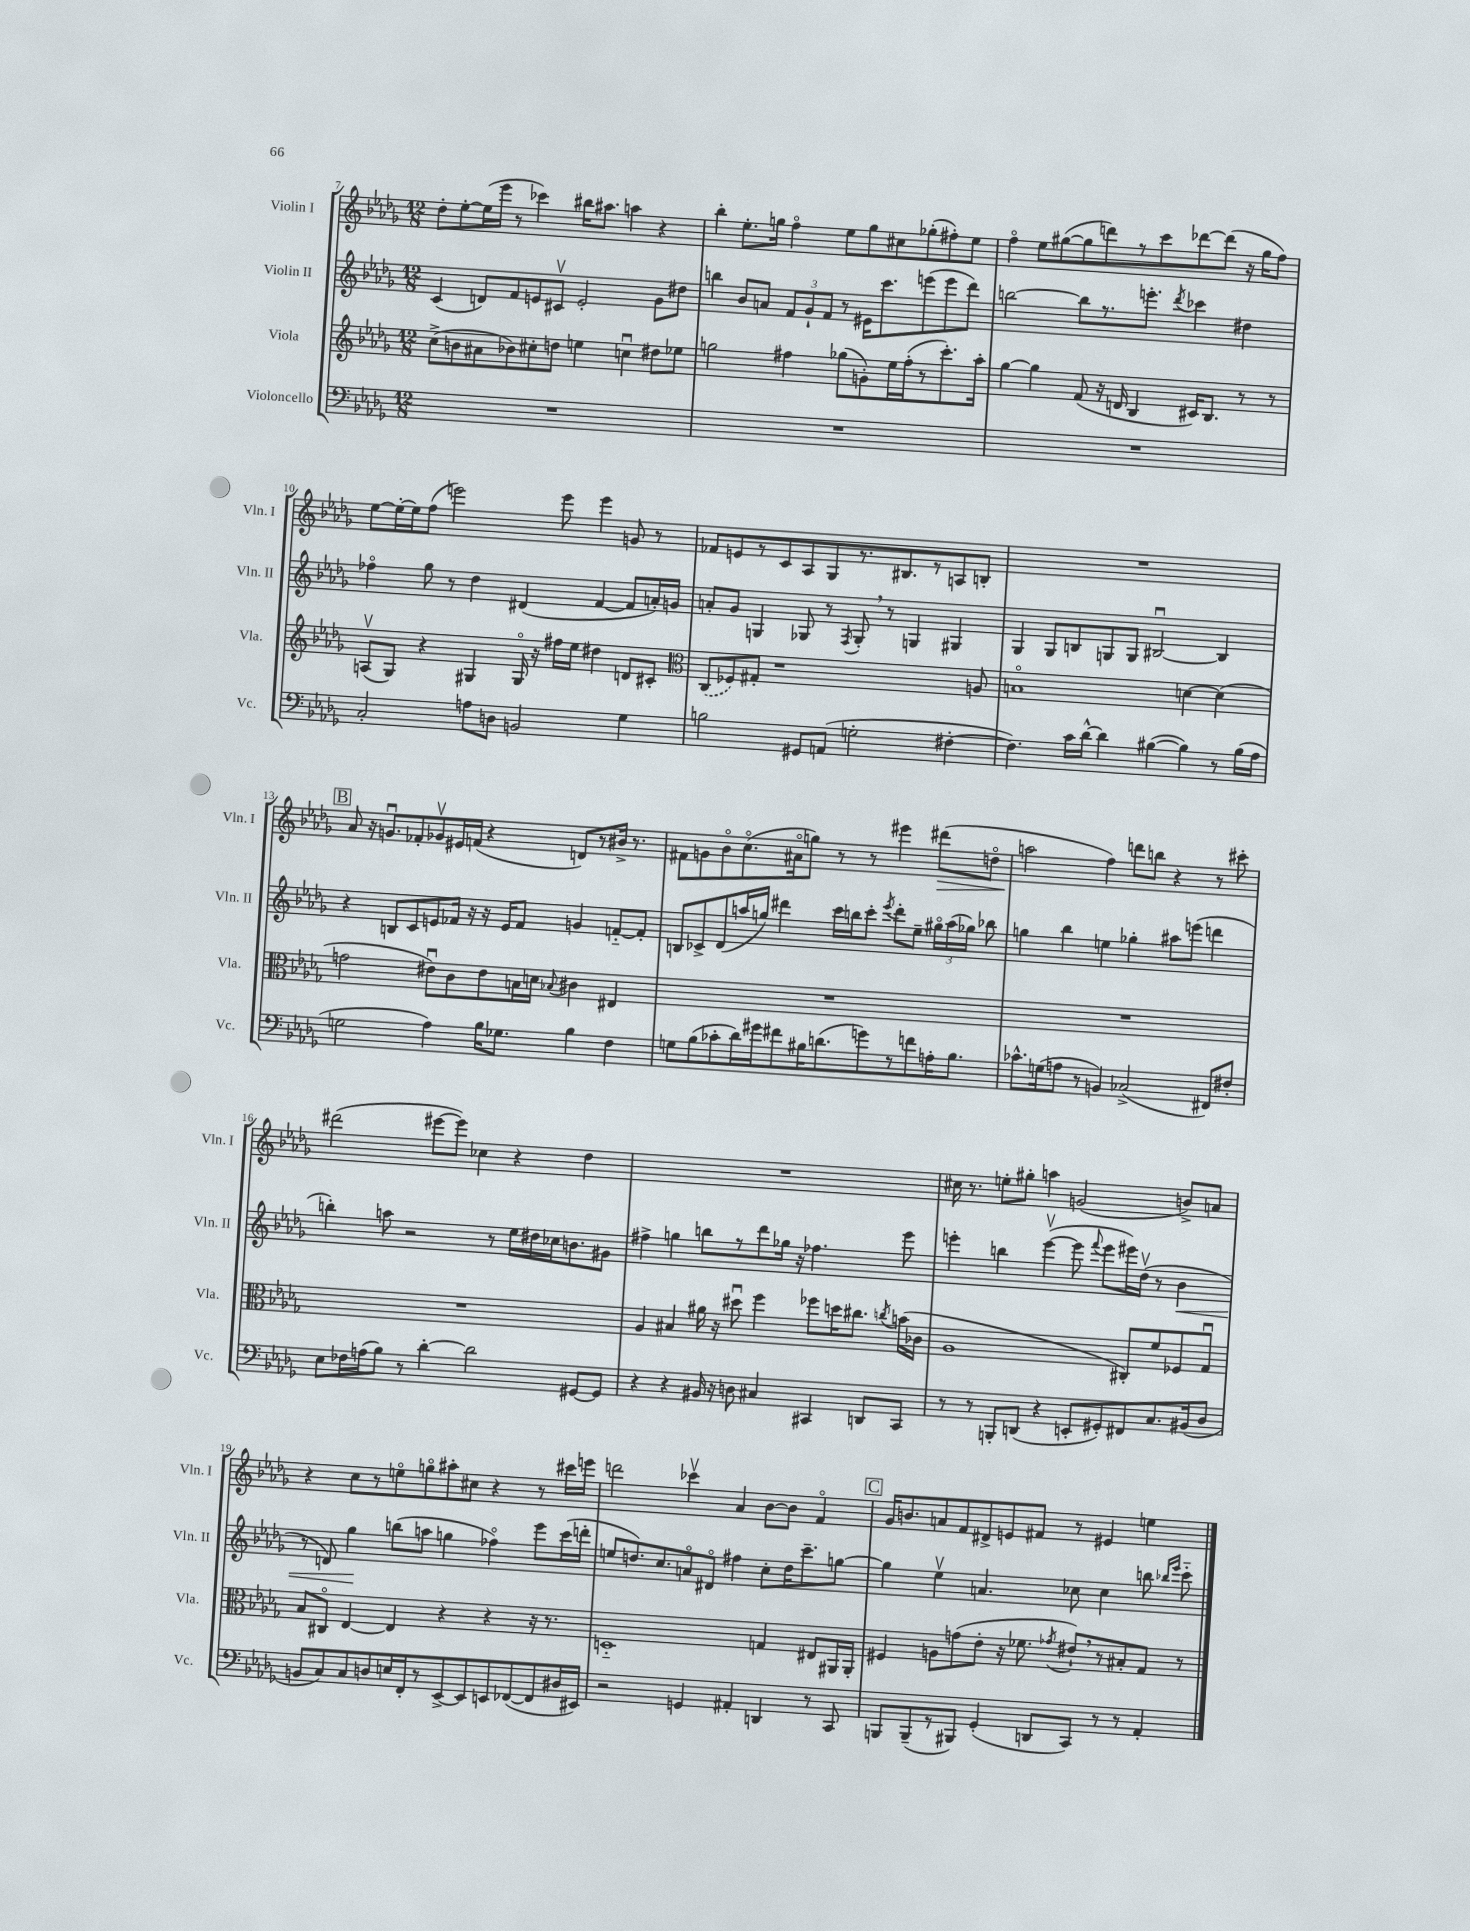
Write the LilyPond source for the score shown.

<<
\new StaffGroup <<
\new Staff = "s0" \with { instrumentName = "Violin I" shortInstrumentName = "Vln. I" } {
    \clef treble \key des \major \numericTimeSignature \time 12/8
    \autoBeamOff des''8[-. ees''8~-. ees''16( ees'''16] r8 ces'''4) bis''16[ ais''8.] a''4 r4 |
    bes''4-. ees''8.[-. g''16] f''4\flageolet ees''8[ g''8 cis''8 ges''8-.( fis''8-.) ees''8] |
    f''4\flageolet ees''8[ gis''8~( gis''8 d'''8) r8 c'''8 des'''8~ des'''8]( r16 gis''16[ f''8]) |
    ees''8[~ ees''16~-. ees''16 f''8]( e'''2) e'''8 e'''4 g'8 r8 |
    fes'8[ e'8 r8 c'8 aes8 ges8 r8. bis8. r8 a8 b8]-. |
    R1. |
    \mark \markup { \box "B" } aes'8 r16 g'8.[\downbow fes'8-. ges'8\upbow eis'16 f'16]( r4 d'8[) r8 bis'16]-> r8. |
    fis'8[ g'8 bes'8\flageolet c''8.\flageolet( ais'16\flageolet g''8]) r8 r8 eis'''4 dis'''8[\>( d''8]\flageolet |
    a''2\! f''4) d'''8[ b''8] r4 r8 cis'''8-. |
    dis'''2( eis'''8[~ eis'''8]) ces''4 r4 des''4 |
    R1. |
    cis''16 r8. e''8[-. gis''8]-. a''4 g'2( b'8[->) a'8] |
    r4 c''8[ r8 e''8\flageolet g''8\flageolet ais''8-. cis''8] r4 r8 cis'''16[ e'''16] |
    d'''2 ces'''4\upbow aes'4 bes'8[~ bes'8] f'4\flageolet |
    \mark \markup { \box "C" } ges'16[ b'8. a'8 f'8 dis'8-> e'8 fis'8] r8 eis'4 e''4 \bar "|." |
}
\new Staff = "s1" \with { instrumentName = "Violin II" shortInstrumentName = "Vln. II" } {
    \clef treble \key des \major \numericTimeSignature \time 12/8
    \autoBeamOff c'4( d'8[) f'8 e'8 cis'8]\upbow e'2-. ges'8[ dis''8] |
    b''4 bes'8[ a'8] \tuplet 3/2 { f'8[ ges'8-! f'8] } r8 eis'16[ c'''8. e'''8( e'''8 des'''8]) |
    b''2~ b''8[ r8. e'''8.]-. \acciaccatura { des'''8 } ces'''4 dis''4 |
    fes''4\flageolet ges''8 r8 des''4 dis'4( f'4~ f'8[ a'16-.) g'16] |
    a'8[-. ges'8] g4 ges8 r8 \acciaccatura { f8 } ges8-. \breathe r8 g4 gis4 |
    ges4 ges8[ b8 g8 g8] bis2~\downbow bis4 |
    \mark \markup { \box "B" } r4 b8[ c'8 e'8 fes'16] r16 r16 e'16[ fes'8] g'4 f'8[~-_ f'8]-. |
    b8[ ces'8-> des'8( a''16 g''16]) dis'''4 c'''16[ b''16 c'''8]-. \acciaccatura { ees'''8 } dis'''8[-. ees''8]-- \tuplet 3/2 { gis''16[\flageolet a''16( ges''16]) } bes''8 |
    g''4 bes''4 e''4 ges''4-. ais''8[ e'''8]( d'''4 |
    b''4-.) a''8 r2 r8 ees''16[ dis''16 ces''16 b'8. gis'8] |
    fis''4-> g''4 b''8[ r8 des'''8 ges''16] r16 fes''4. ees'''8 |
    e'''4-. b''4 e'''4~\upbow( e'''8 \appoggiatura { f'''8 } e'''8[ eis'''16) des''16]\upbow( r8 bes'4\< |
    r8 d'8) ges''4\! b''8[( a''8] g''4 fes''4\flageolet) ees'''8[ c'''16( d'''16]-. |
    e''8[ d''8.) c''8. a'8\flageolet dis'8]\flageolet fis''4 c''8[-. d''16 c'''8.-- g''8]~ |
    \mark \markup { \box "C" } g''4 ees''4\upbow a'4. ces''8 ces''4 b''8 \grace { bes''16[ ees'''16] } c'''8-_ \bar "|." |
}
\new Staff = "s2" \with { instrumentName = "Viola" shortInstrumentName = "Vla." } {
    \clef treble \key des \major \numericTimeSignature \time 12/8
    \autoBeamOff c''8[->( b'8 ais'8 bes'8) cis''8-. d''8] e''4 c''4\downbow dis''8[ ees''8] |
    g''2 fis''4 ges''8[( g'8-.) ees''16 fis''16-.( r8 c'''8.-.) aes''16]-. |
    ges''4~ ges''4 f'8( r16 d'16 bes4 cis'16[) bes8.] r8 r8 |
    a8[\upbow( ges8]) r4 gis4 gis16\flageolet r16 fis''16[ ees''16] dis''4 d'8[ cis'8]-. |
    \clef alto \once \slurDashed c8[( fes8) gis8]-. r1 a8 |
    b1\flageolet d'4~ d'4( |
    \mark \markup { \box "B" } g'2 eis'8[\downbow) c'8 eis'8 b16 d'16] \appoggiatura { bes8 } cis'4 eis4 |
    R1. |
    R1. |
    R1. |
    aes4 bis4 ais'16 r16 dis''8\downbow f''4 fes''8[ d''16 cis''8.] \acciaccatura { c''8 } b'16[( ces'16] |
    aes1 cis8[-.) f'8 fes8 ges8]\downbow |
    bes8[ cis8]\flageolet ees4~ ees4 r4 r4 r16 r8. |
    d1-_ g4 eis8[ ais,16 ais,16]-. |
    \mark \markup { \box "C" } fis4 a8[ g'8( ees'8]-. r16 fes'8. \acciaccatura { ges'8 } eis'8[-!) \breathe r8 bis8-. ges8] r8 \bar "|." |
}
\new Staff = "s3" \with { instrumentName = "Violoncello" shortInstrumentName = "Vc." } {
    \clef bass \key des \major \numericTimeSignature \time 12/8
    \autoBeamOff R1. |
    R1. |
    R1. |
    c2-. a8[ d8] b,2 ges4 |
    b2 gis,8[ a,8]( g2-. fis4~-. |
    fis4.) c'16[ des'16]~-^ des'4 bis4~( bis4) r8 bis16[( aes16] |
    \mark \markup { \box "B" } g2 aes4) bes16[ ges8.] bes4 f4 |
    g8[ bes8( ces'8-. des'16) gis'16 fis'8 bis16 d'8.( g'8) r8 f'8 a16-. bis8.] |
    ces'8.[-^ g16( a8] r8 b,4) ces2->( fis,8[) fis8]-. |
    ees8[ fes16 a16( bes8]) r8 des'4~-. des'2 gis,8[~ gis,8] |
    r4 r4 bis,16 r16 d8 cis4 cis,4 d,8[ cis,8] |
    r8 r8 b,,8[-. d,8]( r4 e,8[-. gis,8-.) fis,8 c8. bis,16( des8] |
    b,8[ c8) c8 d8 e16 f,16-. r8 ees,8~-> ees,8 e,8 fes,8~( fes,8 dis16 eis,16]) |
    r2 g,4 ais,4-. d,4 r8 c,8 |
    \mark \markup { \box "C" } b,,8[ b,,8--( r8 bis,,8]) ges,4-.( d,8[ c,8]) r8 r8 aes,4-. \bar "|." |
}
>>
>>
\layout { \context { \Score currentBarNumber = #7 } }
